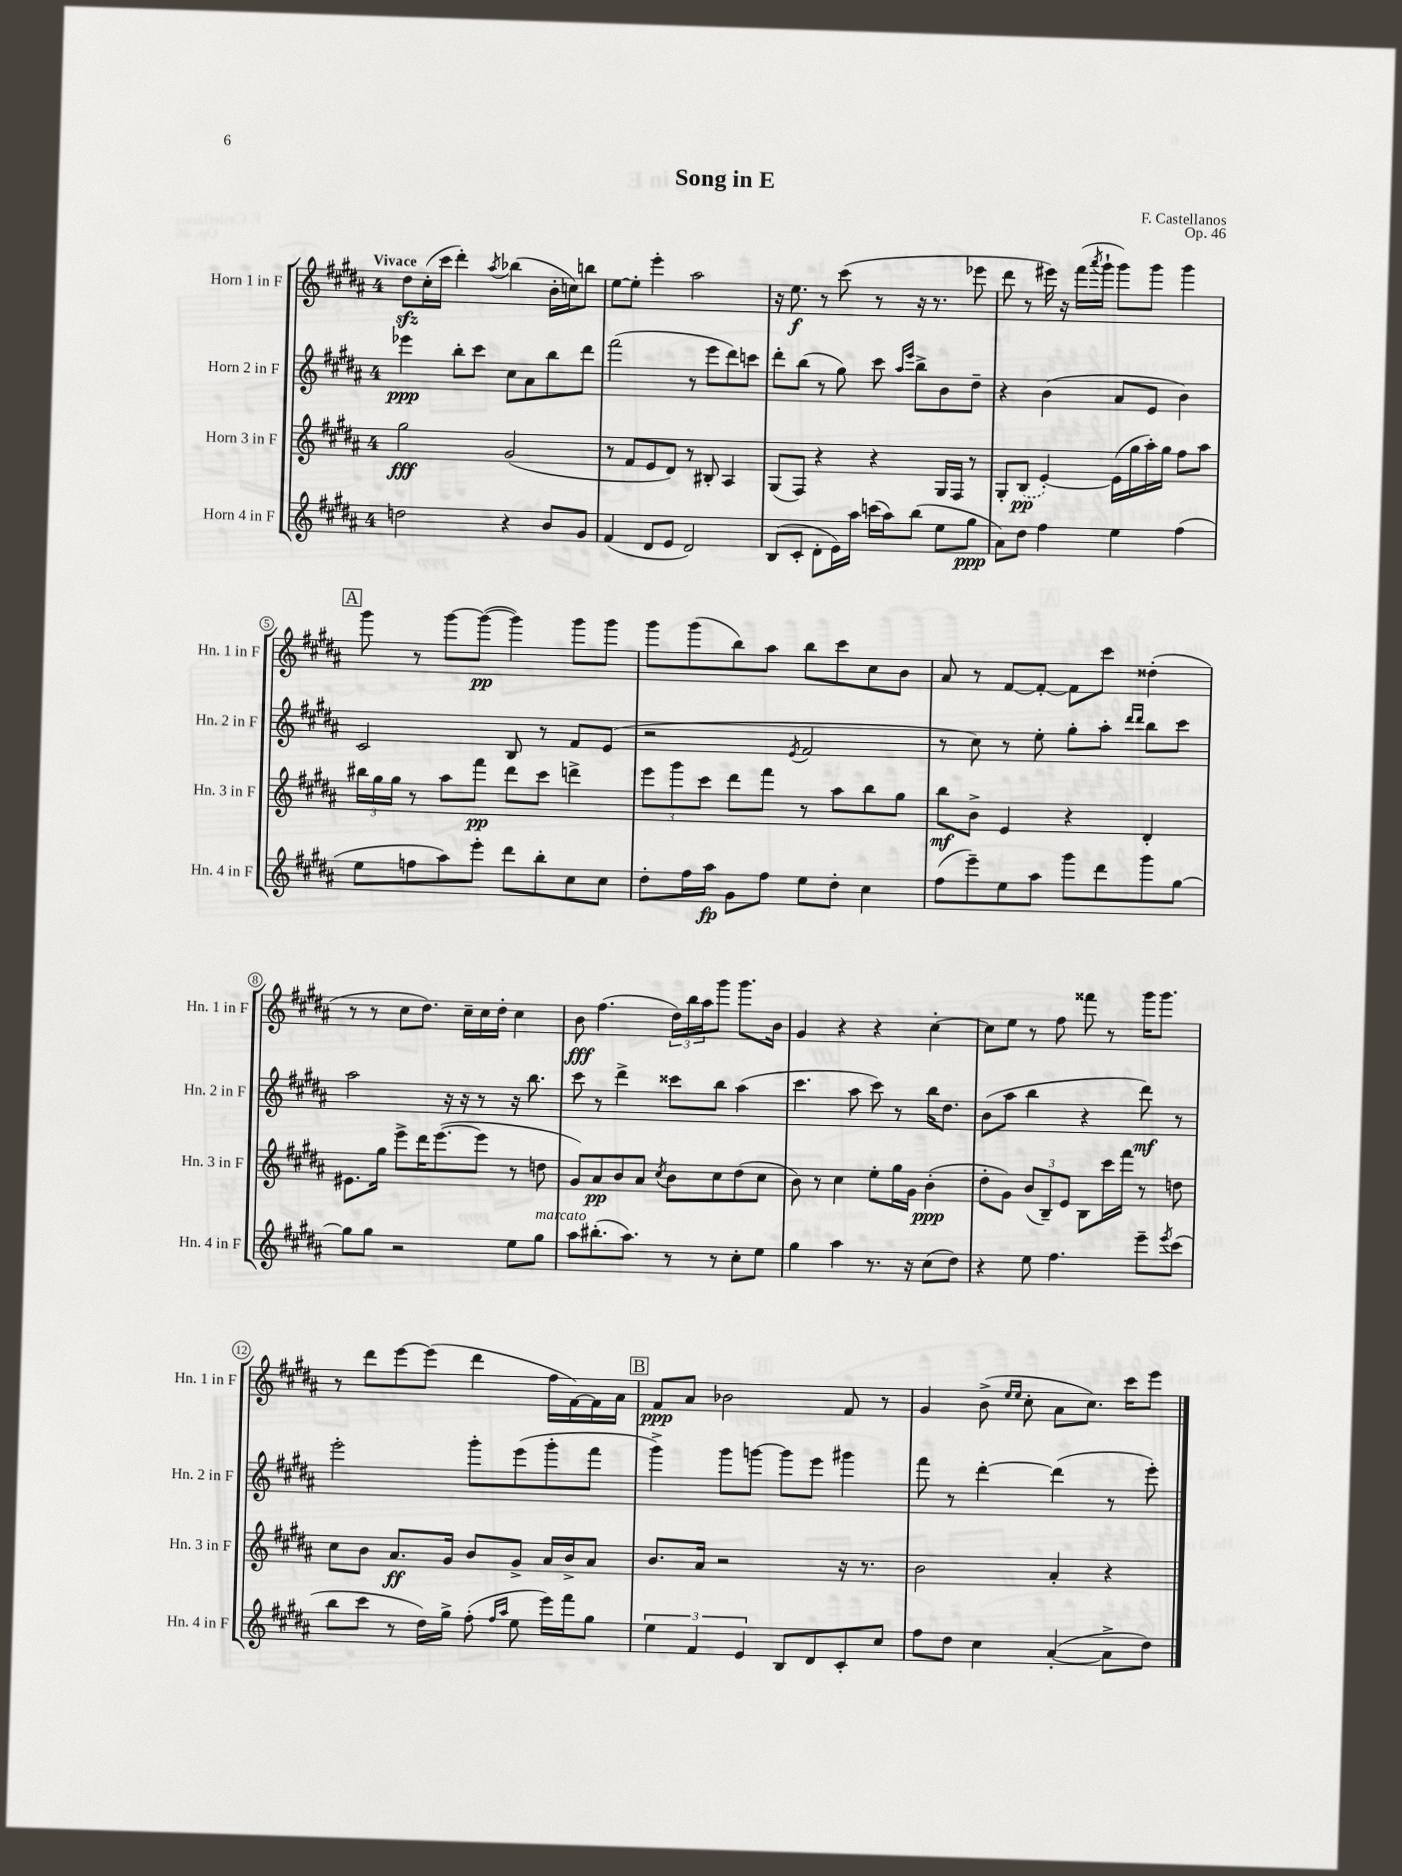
\header { title = "Song in E" composer = "F. Castellanos" opus = "Op. 46" }
<<
\new StaffGroup <<
\new Staff = "s0" \with { instrumentName = "Horn 1 in F" shortInstrumentName = "Hn. 1 in F" } {
    \clef treble \key b \major \once \override Staff.TimeSignature.style = #'single-digit \time 4/4 \tempo "Vivace"
    dis''8\sfz cis''16-.( cis'''16 dis'''4-.) \acciaccatura { ais''8 } bes''4( b'16-. c''16) b''8 |
    e''8~ e''8-. e'''4-. ais''2 |
    r16 e''8.\f r8 cis'''8( r8 r16 r8. ees'''8 |
    dis'''8 r8 eis'''16) r16 fis'''16( \acciaccatura { ais'''8 } gis'''16-! gis'''8) gis'''8 gis'''4 |
    \mark \markup { \box "A" } gis'''8 r8 gis'''8~ gis'''8~\pp( gis'''4) gis'''8 gis'''8 |
    gis'''8 gis'''8( b''8) ais''8 b''8 cis'''8 cis''8 b'8 |
    ais'8 r8 fis'8~ fis'8~-. fis'8 cis'''8 disis''4-.( |
    r8 r8 cis''8 dis''8.) cis''16-- cis''16 dis''16-. cis''4 |
    b'8\fff fis''4.( \tuplet 3/2 { dis''16) b''16 ais''16 } gis'''8 gis'''8. b'16 |
    gis'4 r4 r4 cis''4~-. |
    cis''8 e''8 r8 fis''8 fisis'''8 r8 gis'''16 gis'''8. |
    r8 dis'''8 e'''8~ e'''8( dis'''4 fis''16 fis'16~) fis'16 ais'16 |
    \mark \markup { \box "B" } fis'8\ppp ais'8 bes'2 fis'8 r8 |
    gis'4 b'8->( \grace { e''16 e''16 } cis''8-. ais'8 cis''8.) cis'''16 e'''8 \bar "|." |
}
\new Staff = "s1" \with { instrumentName = "Horn 2 in F" shortInstrumentName = "Hn. 2 in F" } {
    \clef treble \key b \major \once \override Staff.TimeSignature.style = #'single-digit \time 4/4
    ees'''4\ppp b''8-. cis'''8 cis''8 ais'8 b''8 dis'''8 |
    fis'''2( r8 e'''8 dis'''8) c'''8 |
    dis'''8-. b''8( r8 gis''8) cis'''8 \grace { ais''16 e'''16 } b''8-> b'8 dis''8-- |
    r4 b'4( ais'8 e'8 b'4) |
    \mark \markup { \box "A" } cis'2 b8 r8 fis'8 e'8( |
    r2 \acciaccatura { e'8 } fis'2 |
    r8 cis''8) r8 e''8-. gis''8-. ais''8-. \grace { dis'''16 dis'''16 } b''8 cis'''8 |
    ais''2 r16 r16 r8 r16 b''8. |
    cis'''8 r8 dis'''4-> cisis'''8 b''8 ais''4( |
    cis'''4. ais''8 cis'''8) r8 b''16 dis''8. |
    b'8( ais''8 b''4 r4 dis'''8\mf) r8 |
    e'''2-. gis'''8-. e'''8( gis'''8-. fis'''8 |
    \mark \markup { \box "B" } gis'''4->) gis'''8 g'''8~ g'''8 e'''8 gis'''4 |
    fis'''8 r8 dis'''4~-. dis'''4( r8 e'''8-.) \bar "|." |
}
\new Staff = "s2" \with { instrumentName = "Horn 3 in F" shortInstrumentName = "Hn. 3 in F" } {
    \clef treble \key b \major \once \override Staff.TimeSignature.style = #'single-digit \time 4/4
    gis''2\fff gis'2( |
    r8 fis'8 e'8 dis'8) r8 bis8-. ais4 |
    gis8( fis8) r4 r4 gis16 fis16 r8 |
    gis8-. \once \slurDashed b8\pp( e'4~-.) e'16( gis''16 ais''16-.) gis''16 fis''8 ais''8 |
    \mark \markup { \box "A" } \tuplet 3/2 { bis''16 gis''16 gis''16 } r8 ais''8 fis'''8\pp dis'''8 cis'''8 d'''4-> |
    \tuplet 3/2 { e'''8 gis'''8 cis'''8 } dis'''8 fis'''8 r8 ais''8 b''8 gis''8 |
    b''8\mf b'8-> e'4 r4 dis'4-. |
    eis'8. gis''16 e'''8-> dis'''16 e'''8.~( e'''8 r8 d''8 |
    gis'8) ais'8\pp b'8 ais'8 \acciaccatura { cis''8 } b'8 cis''8 dis''8( cis''8 |
    b'8) r8 cis''4 e''8-. gis''16 gis'16 b'4-.\ppp( |
    dis''8-. gis'8) \tuplet 3/2 { b'8( b8--) e'8 } b8 cis'''16 fis'''16 r8 d''8 |
    cis''8 b'8 ais'8.\ff gis'16 b'8 gis'8-> ais'16 b'16-> ais'8 |
    \mark \markup { \box "B" } b'8. ais'16 r2 r16 r8. |
    b'2 ais'4-. r4 \bar "|." |
}
\new Staff = "s3" \with { instrumentName = "Horn 4 in F" shortInstrumentName = "Hn. 4 in F" } {
    \clef treble \key b \major \once \override Staff.TimeSignature.style = #'single-digit \time 4/4
    d''2 r4 b'8 gis'8 |
    fis'4( dis'8 e'8 dis'2) |
    b8( cis'8-. dis'8-. e'16) ais''16 c'''16( ais''16) b''8( e''8 gis''8\ppp |
    ais'8) dis''8 fis''4 e''4 fis''4( |
    \mark \markup { \box "A" } e''8 f''8 ais''8) e'''8-. dis'''8 b''8-. cis''8 cis''8 |
    dis''8-. fis''16 ais''16\fp gis'8 fis''8 e''8 dis''8-. cis''4 |
    fis''8( e'''8--) e''8 ais''8 gis'''8 dis'''8 gis'''8 gis''8~ |
    gis''8 gis''8 r2 e''8 gis''8^\markup { \italic "marcato" } |
    ais''8 bis''8.-.( ais''8.) r8 r8 cis''8-. e''8 |
    gis''4 ais''4 r8. r16 cis''8( dis''8) |
    r4 e''8 fis''4. e'''8-- \acciaccatura { e'''8 } cis'''8( |
    b''8 cis'''8 r8 dis''16) gis''16-> fis''8-.( \grace { fis''16 ais''16 } e''8 e'''16) fis'''16 gis''8 |
    \mark \markup { \box "B" } \tuplet 3/2 { e''4 fis'4 e'4 } b8 dis'8 cis'8-. cis''8 |
    fis''8 dis''8 cis''4 ais'4~-.( ais'8-> dis''8) \bar "|." |
}
>>
>>
\layout { \context { \Score \override BarNumber.stencil = #(make-stencil-circler 0.1 0.3 ly:text-interface::print) } }
